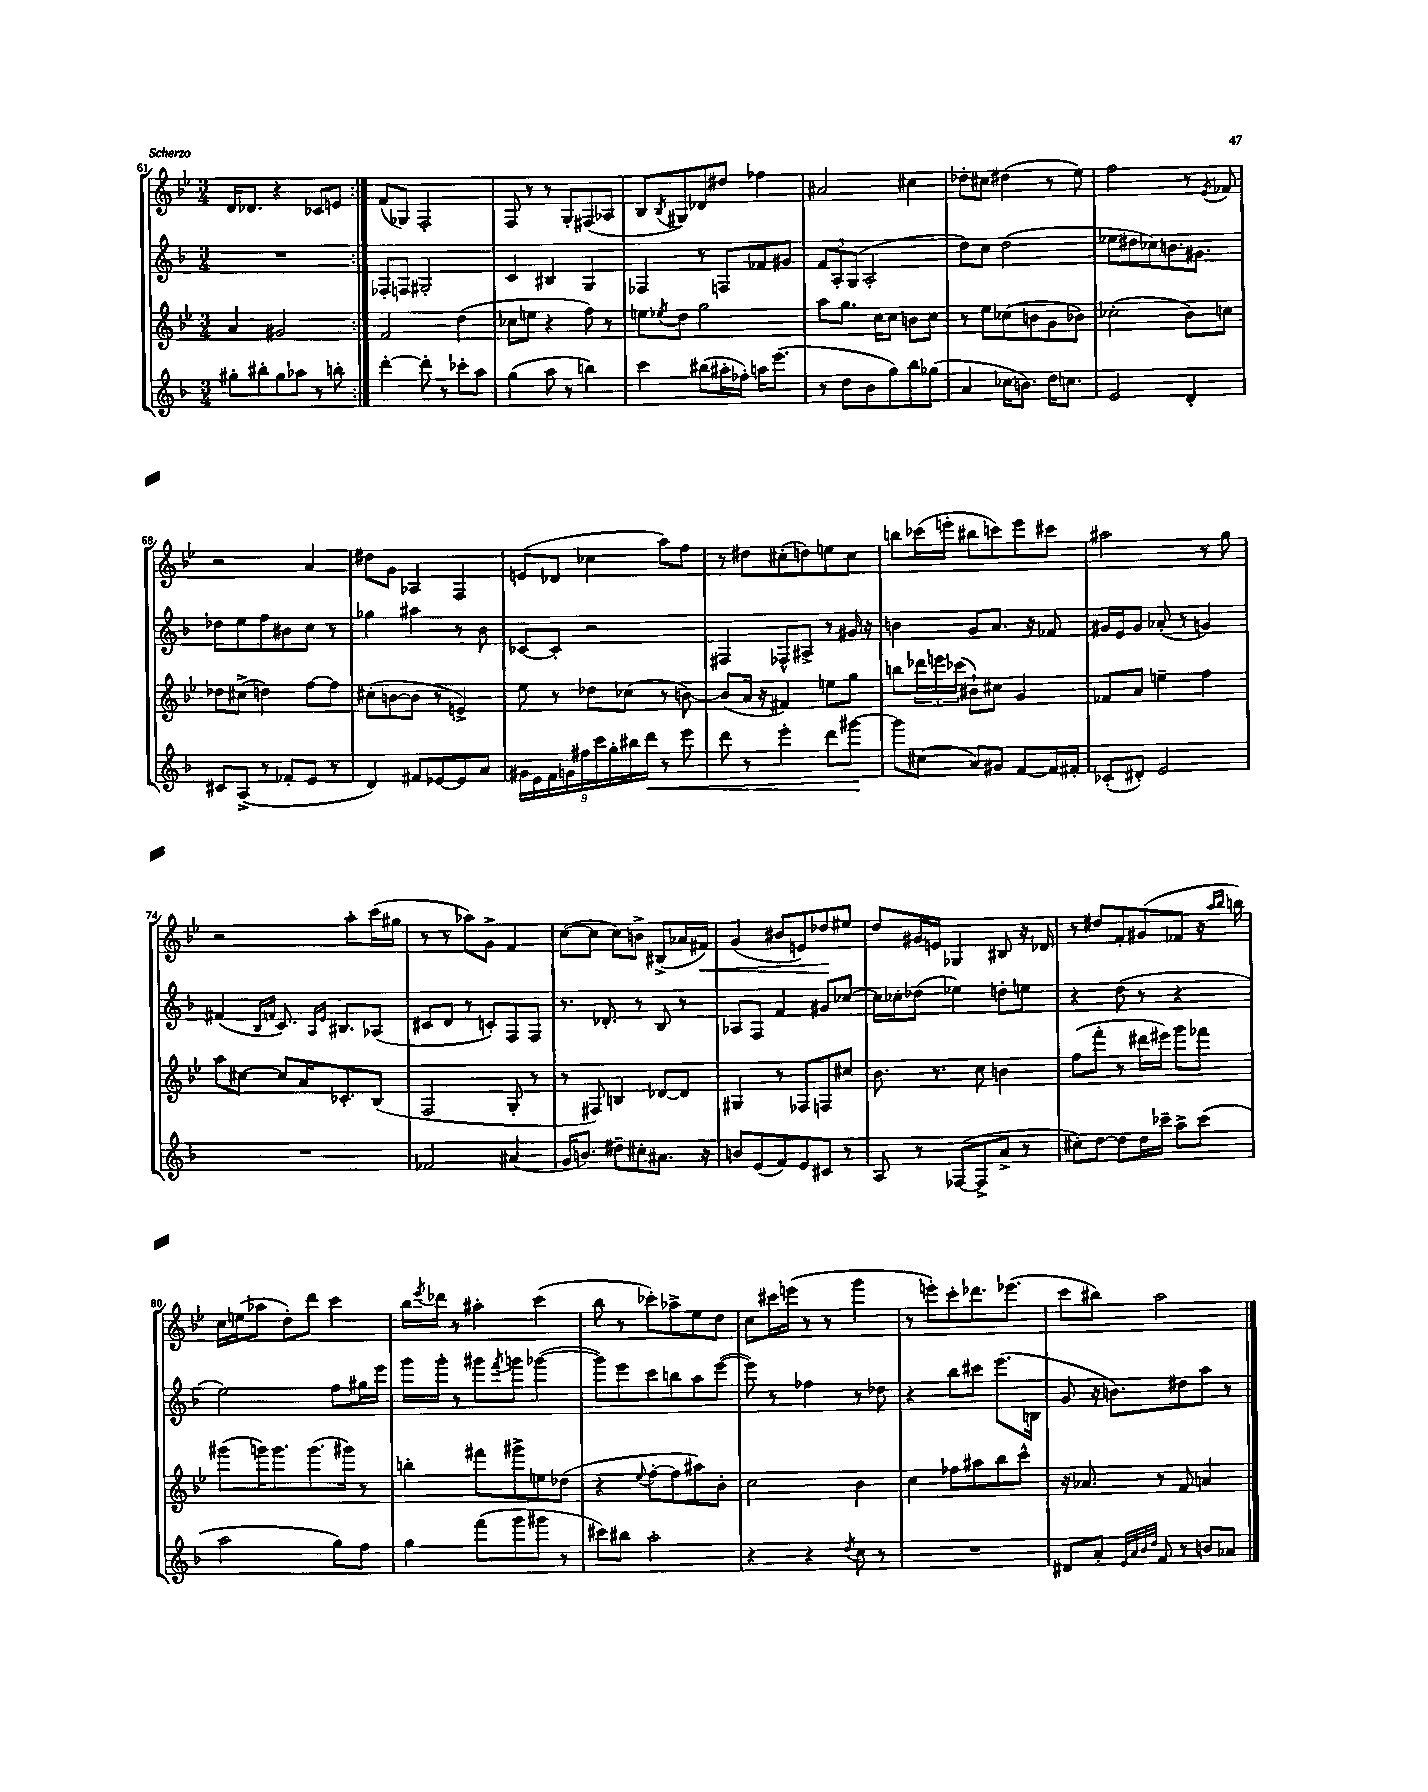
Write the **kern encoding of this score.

**kern	**dynam	**kern	**kern	**kern	**dynam
*part4	*part4	*part3	*part2	*part1	*part1
*staff4	*staff4	*staff3	*staff2	*staff1	*staff1
*clefG2	*	*clefG2	*clefG2	*clefG2	*
*k[b-]	*	*k[b-e-]	*k[b-]	*k[b-e-]	*
*M3/4	*	*M3/4	*M3/4	*M3/4	*
=61	=61	=61	=61	=61	=61
8gg#X'\L	.	4a/	2.r	16d/KL	.
.	.	.	.	8.d-X/J	.
8bb#X'\	.	.	.	.	.
8gg#\	.	2g#X/	.	4r	.
8aa-X\J	.	.	.	.	.
8r	.	.	.	8c-X/L	.
8bbn'\	.	.	.	8en/J	.
=62:|!	=62:|!	=62:|!	=62:|!	=62:|!	=62:|!
[4ddd'\	.	2f/	8F-X'/L	(8f/L	.
.	.	.	8Fn/J	8G-X/J)	.
8ddd'\]	.	.	2G#X'/	2F'/	.
8r	.	.	.	.	.
8ccc-X'\L	.	(4dd\	.	.	.
8aa\J	.	.	.	.	.
=63	=63	=63	=63	=63	=63
(4gg\	.	8cc-X\L	4c/	8F/	.
.	.	8een\J	.	8r	.
8aa\	.	4r	4B#X/	8r	.
8r	.	.	.	8G'/L	.
4bbn\)	.	8ff\)	4G/	(8F#X/	.
.	.	8r	.	8A-X/J	.
=64	=64	=64	=64	=64	=64
4ccc\	.	8een\L	4F-X/	8B-/L	.
.	.	8qee-X/	.	8qB-/	.
.	.	8dd\J	.	8G#X/)	.
(8bb#X\L	.	2gg\	8r	8d-X/	.
16aa#X'\L	.	.	8Fn/L	8dd#X/J	.
16ff-X'\JJ)	.	.	.	.	.
16aan\KL	.	.	8f-X/	4ff-X\	.
(8.eee\J	.	.	.	.	.
.	.	.	8g#X/J	.	.
=65	=65	=65	=65	=65	=65
8r	.	8aa\L	12f/L	2a#X/	.
.	.	.	12A'/	.	.
8dd\L	.	8.gg\J	.	.	.
.	.	.	(12G/J	.	.
8b-\	.	.	2A'/	.	.
.	.	16cc\KL	.	.	.
8gg\)	.	8cc\J	.	.	.
8bb-\	.	8bn\L	.	4cc#X\	.
(8gg-X\J	.	8cc\J	.	.	.
=66	=66	=66	=66	=66	=66
4a/	.	8r	8dd\L)	8dd-X'\L	.
.	.	8ee-\L	8cc\J	8cc#X\J	.
16cc-X\KL	.	(8cc-X\	(2dd\	(4dd#X\	.
8.bn\J)	.	.	.	.	.
.	.	8bn\	.	.	.
16dd\KL	.	8g\	.	8r	.
8.ccn\J	.	.	.	.	.
.	.	8b-X\J)	.	8ee-\)	.
=67	=67	=67	=67	=67	=67
2e/	.	(2cc-X'\	8ee-X\L	2ff\	.
.	.	.	8dd#X\	.	.
.	.	.	8cc-X\)	.	.
.	.	.	8.bn\	.	.
4d'/	.	8b-\L)	.	8r	.
.	.	.	8.g#X\J	.	.
.	.	.	.	8qe-/	.
.	.	8ccn\J	.	8f-X/	.
!!LO:LB:g=z
=68	=68	=68	=68	=68	=68
8c#X/L	.	8dd-X\L	8dd-X\L	2r	.
(8A^/J	.	(8cc#X^\J	8ee\	.	.
8r	.	4ddn\)	8ff\	.	.
8f-X'/L	.	.	8b#X\	.	.
8e/J	.	[8ff\L	8cc\J	4a/	.
8r	.	8ff\J]	8r	.	.
=69	=69	=69	=69	=69	=69
4d/)	.	(8cc#X'\L	4gg-X\	8dd#X\L	.
.	.	[8bn\	.	8g\J	.
8f#X/L	.	8b\J]	4aa#X\	4A-X/	.
[8e-X/	.	8r	.	.	.
8e-/]	.	4en^/)	8r	4F/	.
8a/J	.	.	8b-\	.	.
=70	=70	=70	=70	=70	=70
18g#X\LL	.	8ee-\	[8c-X/L	(8en/L	.
18e\	.	.	.	.	.
18f\	.	.	.	.	.
.	.	8r	8c-'/J]	8d-X/J	.
18gn\	.	.	.	.	.
18ff#X\	.	.	.	.	.
.	.	8dd-X\L	2r	4cc-X\	.
18ccc\	.	.	.	.	.
18gg'\	.	.	.	.	.
.	.	(8cc-X\J	.	.	.
18bb#X\	.	.	.	.	.
!	!LO:HP:b	!	!	!	!
18ddd\JJ	<	.	.	.	.
8r	.	8r	.	8aa\L)	.
8eee\	.	[8bn\)	.	8ff\J	.
=71	=71	=71	=71	=71	=71
8ddd\	.	(8b/L]	4F#X/	8r	.
8r	.	16a/Jk	.	8dd#X\L	.
.	.	16r	.	.	.
4eee'\	.	4f#X/)	8F-X^^/L	(8cc#X'\	.
.	.	.	8A#X^/J	8ddn\)	.
8ddd\L	.	8een\L	8r	8een\	.
[8ggg#X\J	.	8gg\J	16g#X/	8cc#\J	.
.	.	.	16r	.	.
.	[	.	.	.	.
=72	=72	=72	=72	=72	=72
8ggg#\L]	.	8bbn\L	4bn\	8bbn\L	.
(8cc#X\J	.	24ddd-X\L	.	(16ccc-X\L	.
.	.	24eeen\	.	.	.
.	.	.	.	16eeen'\JJ	.
.	.	(24ccc-X\JJ	.	.	.
8a/L)	.	8b#X`\L)	8g/L	8bb#X\L	.
8g#X/J	.	8cc#X\J	8.a/J	8cccn\)	.
[8f/L	.	4g/	.	8eee\	.
.	.	.	16r	.	.
16f/L]	.	.	8f-X/	8ccc#X\J	.
16f#X'/JJ	.	.	.	.	.
=73	=73	=73	=73	=73	=73
(8c-X'/L	.	8f-X/L	16g#X/LL	2aa#X\	.
.	.	.	16e/J	.	.
8d#X'/J)	.	8a/J	8g#/J	.	.
2e/	.	4een~\	(8a-X'/	.	.
.	.	.	8r	.	.
.	.	4ff\	4gn/)	8r	.
.	.	.	.	8gg\	.
!!LO:LB:g=z
=74	=74	=74	=74	=74	=74
2.r	.	8aa\L	(4f#X/	2r	.
.	.	[8cc#X\J	.	.	.
.	.	.	16qqB-/LL	.	.
.	.	.	16qqfn/JJ	.	.
.	.	8cc#/L]	8.c/)	.	.
.	.	16a/K	.	.	.
.	.	.	16qqA/LL	.	.
.	.	.	16qqe/JJ	.	.
.	.	8.c-X'/	8.B#X/L	.	.
.	.	.	.	8aa'\L	.
.	.	(8B-/J	(8A-X/J	(16ccc\L	.
.	.	.	.	16gg#X\JJ	.
=75	=75	=75	=75	=75	=75
2f-X/	.	2F/	8c#X/L	8r	.
.	.	.	8d/J	8r	.
.	.	.	8r	8aa-X\L)	.
.	.	.	8cn'/L)	8g^\J	.
(4a#X/	.	8G'/	8F/	4f/	.
.	.	8r	8F/J	.	.
=76	=76	=76	=76	=76	=76
16g/KL	.	8r	8.r	([8cc\L	.
8.bn/J)	.	.	.	.	.
.	.	8F#X/)	.	8cc\J]	.
.	.	.	8.d-X'/	.	.
8dd#X~\L	.	4Bn/	.	8cc\L)	.
8cc#X'\	.	.	8r	8bn^\J	.
8.a#X\J	.	[8d-X/L	8B-/	(8B#X^/L	.
.	.	8d-/J]	8r	16a-X/L	.
!	!	!	!	!	!LO:HP:b
16r	.	.	.	16f#X/JJ)	<
=77	=77	=77	=77	=77	=77
8bn/L	.	4G#X/	8A-X/L	(4g/	.
(8e/	.	.	8F/J	.	.
8f/)	.	8r	4f/	8b#X/L	.
8e/	.	8F-X/L	.	8en/)	.
8c#X/J	.	8Fn/	8g#X/L	8dd-X/	.
8r	.	8cc#X/J	[8cc-X/J	8ee#X/J	[
=78	=78	=78	=78	=78	=78
8A/	.	8.b-\	16cc-\LL]	8dd/L	.
.	.	.	16cc-X'\J	.	.
8r	.	.	(8dd-X\J	16g#X/L	.
.	.	8.r	.	16en/JJ	.
([8F-X/L	.	.	4ee-X\)	4G-X/	.
8F-^/]	.	8cc\	.	.	.
8a^/J	.	4bn\	8ddn'\L	8B#X/	.
8r	.	.	8een\J	16r	.
.	.	.	.	16d-X/	.
=79	=79	=79	=79	=79	=79
8cc#X'\L)	.	(8ff\L	4r	8r	.
[8dd\J	.	8fff'\J	.	8dd#X/L	.
8dd\L]	.	8r	(8dd\	8f'/	.
16dd\L	.	16ddd#X\LL	8r	(8g#X/	.
16ccc-X~\JJ	.	16eee#X\JJ)	.	.	.
8aa^\L	.	8ggg\L	4r	8f-X/J	.
(8ccc-\J	.	8fff-X\J	.	16r	.
.	.	.	.	16qqaa/LL	.
.	.	.	.	16qqbb-/JJ	.
.	.	.	.	16bbn\)	.
!!LO:LB:g=z
=80	=80	=80	=80	=80	=80
2aa\	.	(8ggg#X\L	2ee\)	16cc\LL	.
.	.	.	.	(16een\J	.
.	.	16gggn\K)	.	8aa-X\J	.
.	.	8.ggg\	.	.	.
.	.	.	.	8dd'\L)	.
.	.	(8.ggg\	.	8ddd\J	.
8gg\L)	.	.	8ff\L	4ccc\	.
.	.	16ggg#X\Jk)	.	.	.
8ff\J	.	8r	16gg#X\L	.	.
.	.	.	16eee\JJ	.	.
=81	=81	=81	=81	=81	=81
4gg\	.	4bbn'\	16ggg\LL	16bb-\LL	.
.	.	.	.	8qeee-/	.
.	.	.	16ggg'\JJ	16ddd-X\JJ	.
.	.	.	8r	8r	.
(8fff\L	.	8fff#X\L	8ggg#X\L	4aa#X'\	.
.	.	.	8qfff/	.	.
8ggg\	.	8ggg#X^\	8gggn\J	.	.
8ggg#X\J	.	8een\	([4ggg-X\	(4ccc\	.
8r	.	(8dd-X\J	.	.	.
=82	=82	=82	=82	=82	=82
8ccc#X\L)	.	4r	8ggg-\L])	8bb-\	.
8bb#X\J	.	.	8eee\	8r	.
.	.	8qqee-/	.	.	.
2aa'\	.	[8ff'\L	8ccc\	8ccc-X'\L)	.
.	.	8ff\]	8bbn\	8aa-X^\	.
.	.	8aa#X\)	8aa\	8ee-\	.
.	.	8b-'\J	([8eee\J	8dd\J	.
=83	=83	=83	=83	=83	=83
4r	.	2cc\	8eee\])	8cc\L	.
.	.	.	8r	16ccc#X\L	.
.	.	.	.	(16eeen\JJ	.
4r	.	.	4ff-X\	8r	.
.	.	.	.	8r	.
8qdd/	.	.	.	.	.
8cc\	.	4b-\	8r	4ggg\	.
8r	.	.	8dd-X\	.	.
=84	=84	=84	=84	=84	=84
2.r	.	4cc\	4r	8r	.
.	.	.	.	8eeen'\L)	.
.	.	8ff-X\L	8bb-\L	8ccc'\	.
.	.	8aa#X\	8ccc#X\J	8.ddd-X\	.
.	.	8bb-\	(8.eee\L	.	.
.	.	.	.	(8.eee-X\J	.
.	.	8ccc^^\J	.	.	.
.	.	.	16Bn\Jk	.	.
=85	=85	=85	=85	=85	=85
8d#X/L	.	16r	8g/	8ccc\L	.
.	.	8.a-X/	.	.	.
8a'/J	.	.	16r	8bb#X\J)	.
.	.	.	8.bn\L)	.	.
32qqe/LLL	.	.	.	.	.
32qqa/	.	.	.	.	.
32qqb-/	.	.	.	.	.
32qqdd/JJJ	.	.	.	.	.
8f/	.	8r	.	2aa\	.
8r	.	8f/	8dd#X\	.	.
8bn/L	.	4an/	8aa\J	.	.
8a-X/J	.	.	8r	.	.
==	==	==	==	==	==
*-	*-	*-	*-	*-	*-
